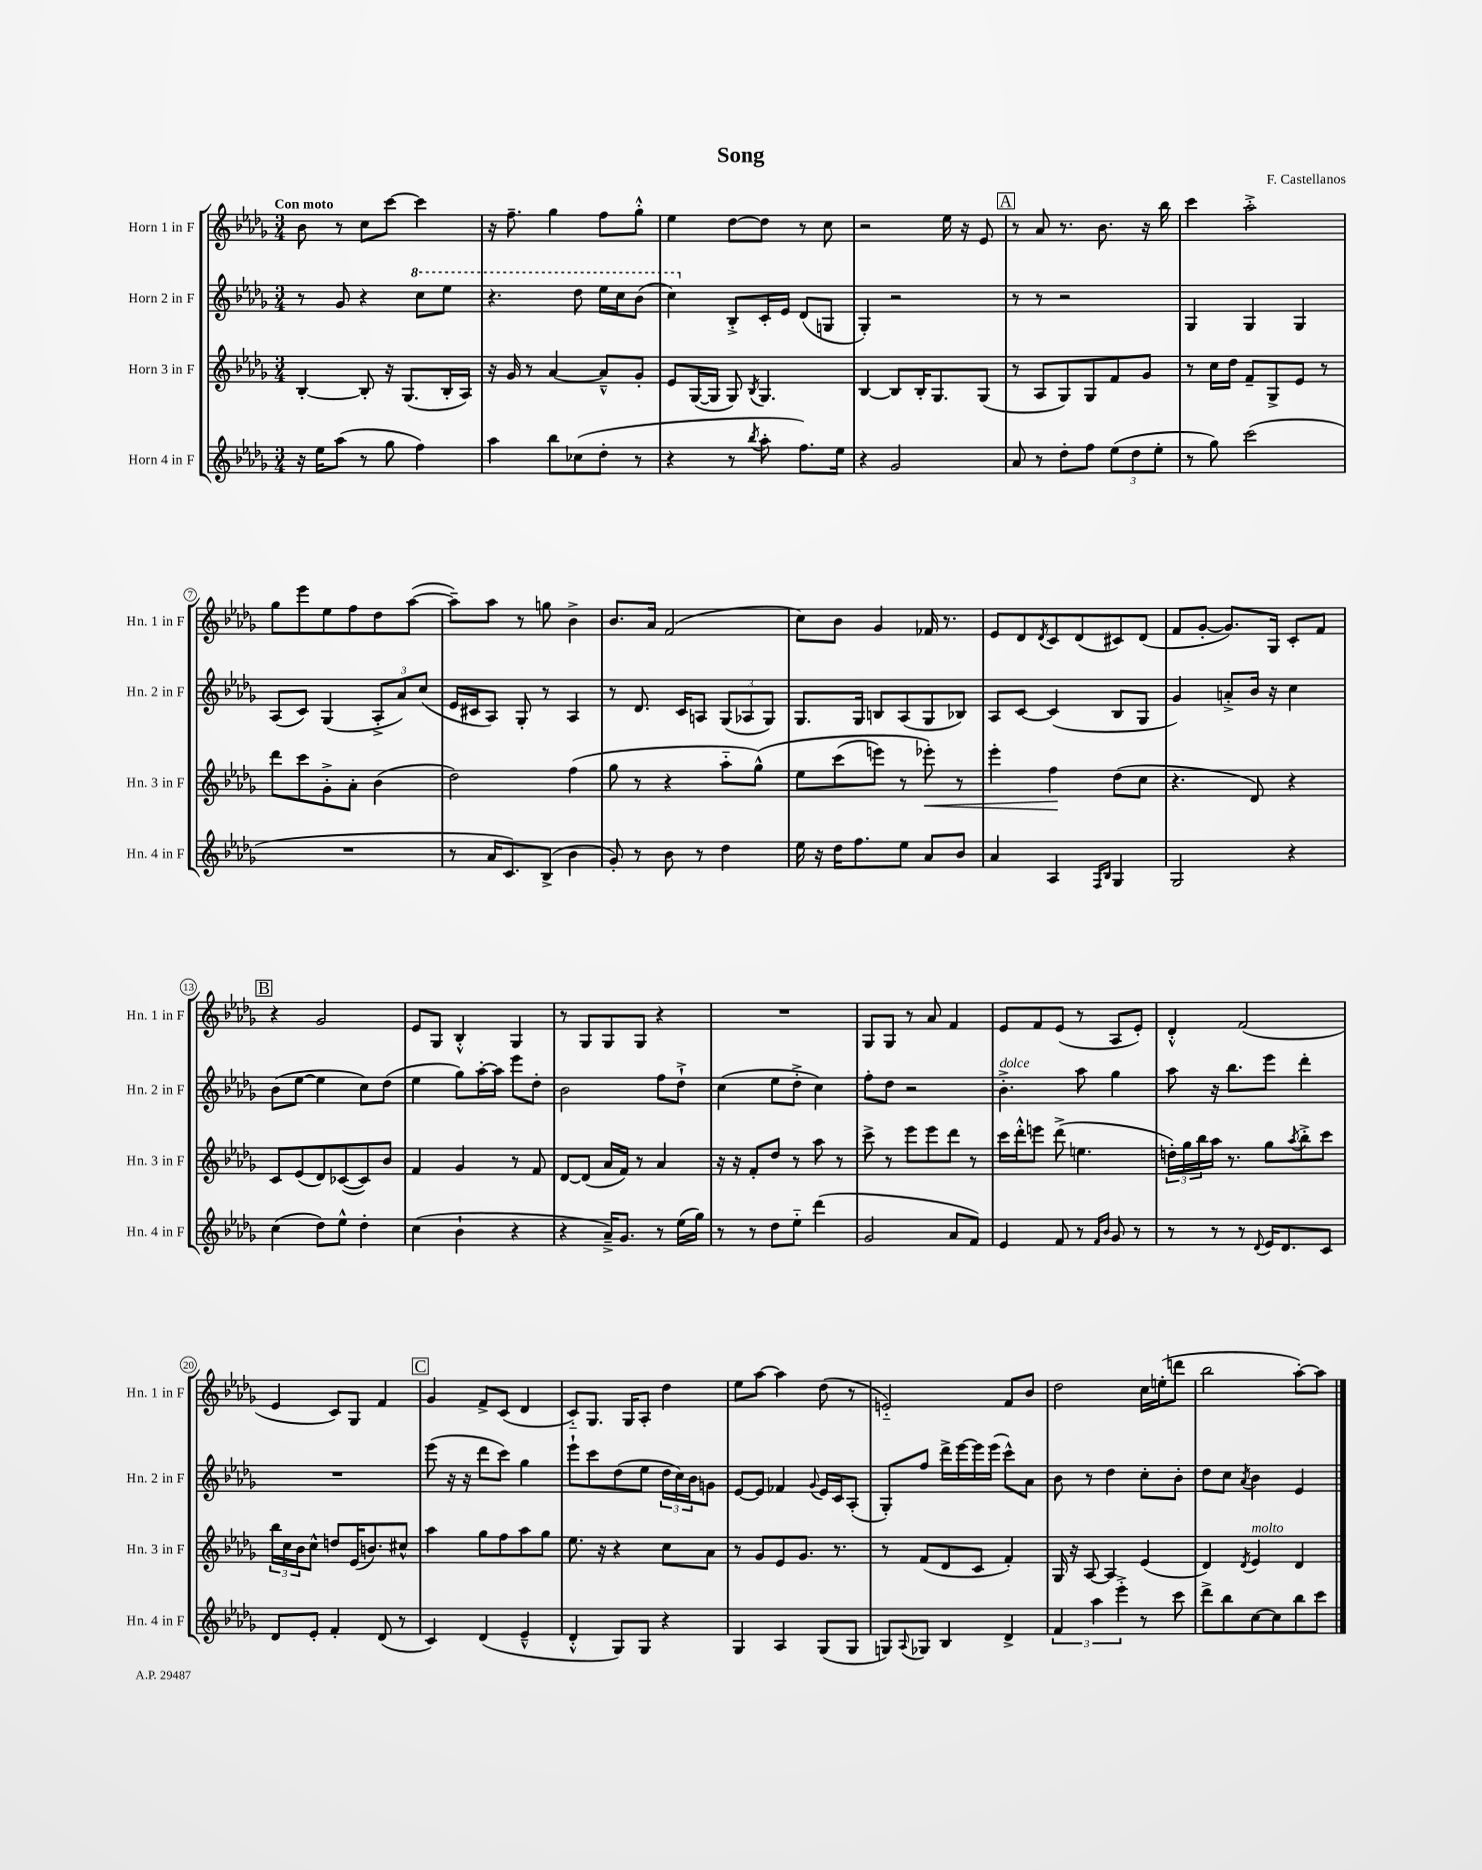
\header { title = "Song" composer = "F. Castellanos" }
<<
\new StaffGroup <<
\new Staff = "s0" \with { instrumentName = "Horn 1 in F" shortInstrumentName = "Hn. 1 in F" } {
    \clef treble \key des \major \numericTimeSignature \time 3/4 \tempo "Con moto"
    bes'8 r8 c''8 c'''8~ c'''4 |
    r16 f''8.-- ges''4 f''8 ges''8-.-^ |
    ees''4 des''8~ des''8 r8 c''8 |
    r2 ees''16 r16 ees'8 |
    \mark \markup { \box "A" } r8 aes'8 r8. bes'8. r16 bes''16 |
    c'''4 aes''2-.-> |
    ges''8 ees'''8 ees''8 f''8 des''8 aes''8~( |
    aes''8--) aes''8 r8 g''8 bes'4-> |
    bes'8. aes'16 f'2( |
    c''8) bes'8 ges'4 fes'16 r8. |
    ees'8 des'8 \acciaccatura { des'8 } c'8 des'8( cis'8) des'8( |
    f'8 ges'8~-. ges'8.) ges16 c'8-. f'8 |
    \mark \markup { \box "B" } r4 ges'2 |
    ees'8 ges8 bes4-.-^ ges4 |
    r8 ges8 ges8 ges8 r4 |
    R2. |
    ges8 ges8 r8 aes'8 f'4 |
    ees'8 f'8 ees'8( r8 aes8 ees'8-.) |
    des'4-.-^ f'2( |
    ees'4 c'8) ges8 f'4 |
    \mark \markup { \box "C" } ges'4 f'8-> c'8( des'4 |
    c'8-_) ges8. ges16 aes8-. des''4 |
    ees''8 aes''8~ aes''4 des''8( r8 |
    e'2-_) f'8 bes'8 |
    des''2 c''16 e''16-.( d'''8 |
    bes''2 aes''8~-.) aes''8 \bar "|." |
}
\new Staff = "s1" \with { instrumentName = "Horn 2 in F" shortInstrumentName = "Hn. 2 in F" } {
    \clef treble \key des \major \numericTimeSignature \time 3/4
    r8 ges'8 r4 \ottava #1 c'''8 ees'''8 |
    r4. des'''8 ees'''16 c'''16 bes''8( |
    c'''4) \ottava #0 bes8-.-> c'16-. ees'16 des'8( g8 |
    ges4-.) r2 |
    \mark \markup { \box "A" } r8 r8 r2 |
    ges4 ges4 ges4 |
    aes8( c'8) ges4( \tuplet 3/2 { aes8-.-> aes'8) c''8( } |
    ees'16 cis'16 aes8) ges8-. r8 aes4 |
    r8 des'8. c'16 a8 \tuplet 3/2 { ges8( aes8 ges8) } |
    ges8. ges16 b8 aes8( ges8 bes8) |
    aes8 c'8~ c'4( bes8 ges8 |
    ges'4) a'8-.-> bes'16 r16 c''4 |
    \mark \markup { \box "B" } bes'8( ees''8~ ees''4 c''8) des''8( |
    ees''4 ges''8) aes''16~-. aes''16 ees'''8 des''8-. |
    bes'2 f''8 des''8-!-> |
    c''4( ees''8 des''8-.-> c''4) |
    f''8-. des''8 r2 |
    bes'4.-.->^\markup { \italic "dolce" } aes''8 ges''4 |
    aes''8 r16 bes''8. ees'''8 des'''4-. |
    R2. |
    \mark \markup { \box "C" } ees'''8( r16 r16 des'''8 c'''8) ges''4 |
    ees'''8-! c'''8 des''8( ees''8 \tuplet 3/2 { des''16 c''16) bes'16 } g'8 |
    ees'8~ ees'8 fes'4 \appoggiatura { ges'8 } ees'16 c'16 aes8-.( |
    ges8-.) f''8 des'''16-> ees'''16~ ees'''16 ees'''16( c'''8-^) aes'8 |
    bes'8 r8 des''4 c''8-. bes'8-. |
    des''8 c''8 \acciaccatura { aes'8 } bes'4 ees'4 \bar "|." |
}
\new Staff = "s2" \with { instrumentName = "Horn 3 in F" shortInstrumentName = "Hn. 3 in F" } {
    \clef treble \key des \major \numericTimeSignature \time 3/4
    bes4~-. bes8-. r16 ges8.( bes16-. aes16) |
    r16 ges'16 r8 aes'4~ aes'8---^ ges'8-. |
    ees'8 ges16~( ges16 ges8) \acciaccatura { bes8 } ges4. |
    bes4~ bes8 bes16-. ges8. ges8( |
    \mark \markup { \box "A" } r8 aes8 ges8) ges8 f'8 ges'8 |
    r8 c''16 des''16 f'8-- ges8-> ees'8 r8 |
    des'''8 c'''8 ges'8-.-> aes'8-. bes'4( |
    des''2) f''4( |
    ges''8 r8 r4 aes''8-_ ges''8-^)\( |
    ees''8 c'''8( e'''8) r8 ees'''8-.\<\) r8 |
    ees'''4-. f''4\! des''8( c''8 |
    r4. des'8) r4 |
    \mark \markup { \box "B" } c'8 ees'8( des'8) ces'8~( ces'8) bes'8 |
    f'4 ges'4 r8 f'8 |
    des'8~ des'8( aes'16 f'16) r8 aes'4 |
    r16 r16 f'8-. des''8 r8 aes''8 r8 |
    c'''8-> r8 ees'''8 ees'''8 des'''8 r8 |
    c'''16 des'''16-.-^ e'''8 des'''8->( e''4. |
    \tuplet 3/2 { d''16-.) ges''16 bes''16 } aes''16 r8. ges''8 \acciaccatura { aes''8 } bes''8-.-> c'''8 |
    \tuplet 3/2 { bes''16 c''16 bes'16 } c''8-^ d''8 ees'16( b'8.) cis''8-^ |
    \mark \markup { \box "C" } aes''4 ges''8 f''8 aes''8 ges''8 |
    ees''8. r16 r4 c''8 aes'8 |
    r8 ges'8 ees'8 ges'8. r8. |
    r8 f'8( des'8 c'8 f'4-.) |
    ges16 r16 aes8~ aes4 ees'4( |
    des'4) \acciaccatura { des'8 } ees'4^\markup { \italic "molto" } des'4 \bar "|." |
}
\new Staff = "s3" \with { instrumentName = "Horn 4 in F" shortInstrumentName = "Hn. 4 in F" } {
    \clef treble \key des \major \numericTimeSignature \time 3/4
    r16 ees''16 aes''8( r8 ges''8 f''4) |
    aes''4 bes''8 ces''8( des''8-. r8 |
    r4 r8 \acciaccatura { bes''8 } aes''8-. f''8.) ees''16 |
    r4 ges'2 |
    \mark \markup { \box "A" } aes'8 r8 des''8-. f''8 \tuplet 3/2 { ees''8( des''8 ees''8-. } |
    r8 ges''8) c'''2( |
    R2. |
    r8 aes'16 c'8.) bes8->( bes'4 |
    ges'8-.) r8 bes'8 r8 des''4 |
    ees''16 r16 des''16 f''8. ees''8 aes'8 bes'8 |
    aes'4 aes4 \grace { f16 bes16 } ges4 |
    ges2 r4 |
    \mark \markup { \box "B" } c''4( des''8) ees''8-^ des''4-. |
    c''4( bes'4-! r4 |
    r4 aes'16--->) ges'8. r8 ees''16( ges''16) |
    r8 r8 des''8 ees''8-_ des'''4( |
    ges'2 aes'8 f'8) |
    ees'4 f'8 r8 \grace { f'16 bes'16 } ges'8 r8 |
    r8 r8 r8 \appoggiatura { des'8 } ees'16 des'8. c'8 |
    des'8 ees'8-. f'4-. des'8( r8 |
    \mark \markup { \box "C" } c'4) des'4( ees'4---^ |
    des'4-.-^ ges8) ges8 r4 |
    ges4 aes4 ges8( ges8 |
    g8) \appoggiatura { aes8 } ges8 bes4 des'4-> |
    \tuplet 3/2 { f'4 aes''4 ees'''4-.-> } r8 c'''8 |
    des'''8-> bes''8 c''8~ c''8 bes''8 c'''8 \bar "|." |
}
>>
>>
\layout { \context { \Score \override BarNumber.stencil = #(make-stencil-circler 0.1 0.3 ly:text-interface::print) } }
